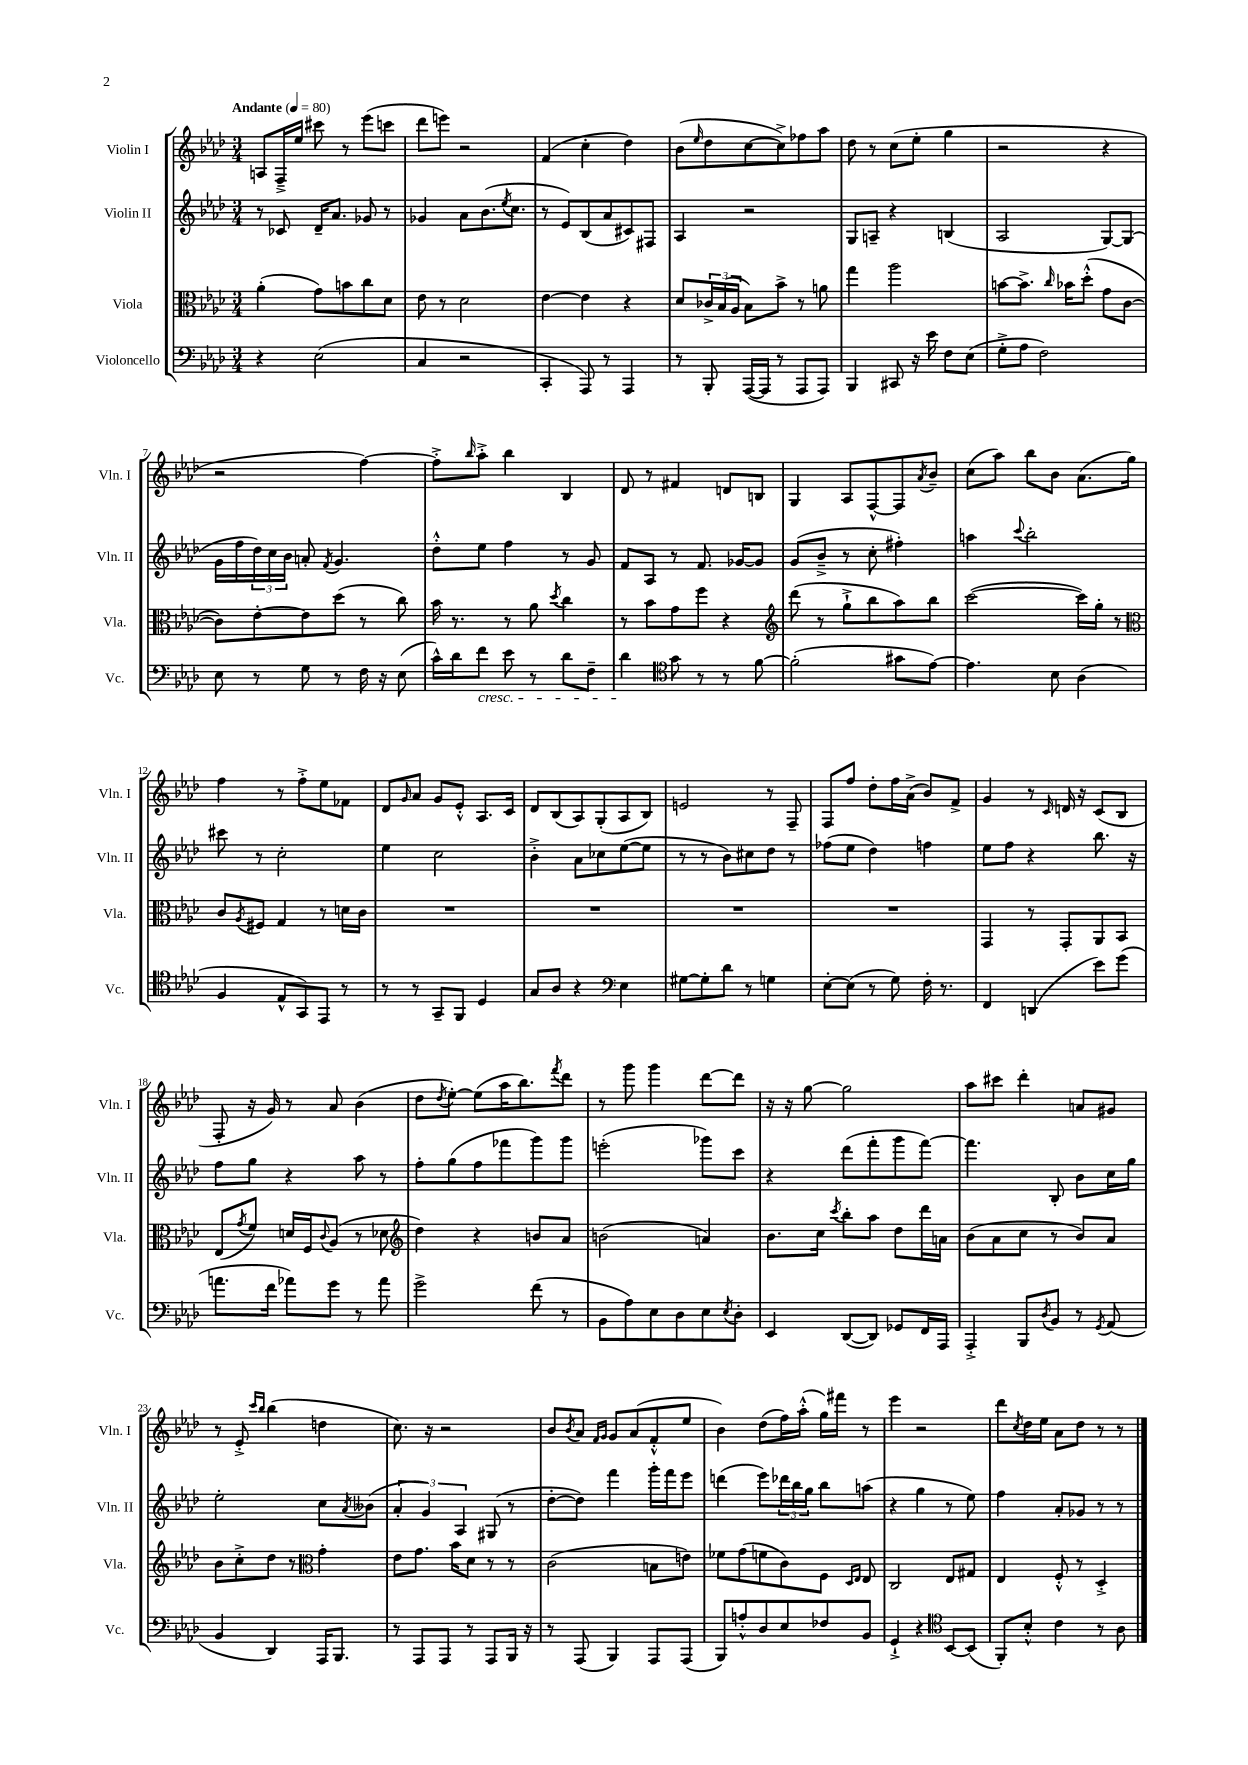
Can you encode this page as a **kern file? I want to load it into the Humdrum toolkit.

**kern	**kern	**kern	**kern
*staff4	*staff3	*staff2	*staff1
*clefF4	*clefC3	*clefG2	*clefG2
*k[b-e-a-d-]	*k[b-e-a-d-]	*k[b-e-a-d-]	*k[b-e-a-d-]
*M3/4	*M3/4	*M3/4	*M3/4
*MM80	*MM80	*MM80	*MM80
4r	(4a-'\	8r	8A/L
.	.	8c-/	16F~^/L
.	.	.	16ee-/JJ
(2E-\	8g\L)	16d-~/LK	8ccc#\
.	.	8.a-/J	.
.	8b\	.	8r
.	8cc\	8g-/	(8eee-\L
.	8d-\J	8r	8ccc\J
=	=	=	=
4C/	8e-\	4g-/	8ddd-\L
.	8r	.	8eee\J)
2r	2d-\	8a-\L	2r
.	.	(8.b-\	.
.	.	8qee-/	.
.	.	8.cc\J	.
=	=	=	=
4CC'/	[4e-\	8r	(4f/
.	.	8e-/L)	.
8AAA-/)	4e-\]	(8B-/	4cc'\
8r	.	8a-/	.
4AAA-/	4r	8c#/)	4dd-\)
.	.	8F#/J	.
=	=	=	=
8r	8d-/L	4A-/	(8b-\L
.	.	.	16qqee-/
8BBB-'/	24c-^/L	.	8dd-\
.	(24B-/	.	.
.	24A-/JJ	.	.
([16AAA-/LL	8B-\L)	2r	[8cc\
16AAA-/]JJ	.	.	.
8r	8b-^\J	.	8cc^\])
8AAA-/L	8r	.	8ff-\
8AAA-/J)	8a\	.	8aa-\J
=	=	=	=
4BBB-/	4gg\	8G/L	8dd-\
.	.	8A~/J	8r
8CC#/	2aa-\	4r	(8cc\L
16r	.	.	8ee-'\J
16e-\	.	.	.
8F\L	.	(4B/	4gg\
(8E-\J	.	.	.
=	=	=	=
8G'^\L	[8b\L	2A-/	2r
8A-\J	8.b^\]J	.	.
2F\)	.	.	.
.	16qqcc/	.	.
.	16b-\LK	.	.
.	(8dd-'^^\J	.	.
.	8g\L	[8G/L)	4r
.	[8c\J	(8G/]J	.
=	=	=	=
8E-\	8c\]L)	16g\LL	2r
.	.	16ff\	.
8r	[8e-'\	24dd-\)	.
.	.	24cc\	.
.	.	24b-\JJ	.
8G\	8e-\]	8a'/	.
.	.	8qf/	.
8r	(8dd-\J	4.g/	.
16F\	8r	.	[4ff\)
16r	.	.	.
(8E-\	8cc\)	.	.
=	=	=	=
16c^^\LL)	16b-\	8dd-'^^\L	8ff'^\]L
16d-\J	8.r	.	.
.	.	.	16qqbb-/
8f\J	.	8ee-\J	8aa-'^\J
8e-\	8r	4ff\	4bb-\
8r	8a-\	.	.
.	8qdd-/	.	.
8d-\L	4cc\	8r	4B-/
8F~\J	.	8g/	.
=	=	=	=
4d-\	8r	8f/L	8d-/
.	8b-\L	8A-/J	8r
*clefC4	*	*	*
8g\	8g\	8r	4f#/
8r	8ff\J	8.f/	.
8r	4r	.	8d/L
.	.	[16g-/LK	.
[8f\	.	8g-/]J	8B/J
=	=	=	=
*	*clefG2	*	*
(2f'\]	(8ddd-\	(8g/L	4G/
.	8r	8b-~^/J	.
.	8gg`^\L	8r	8A-/L
.	8bb-\	8cc'\	[8F^^/
8g#\L	8aa-\)	4ff#'\)	8F/]
.	.	.	8qa-/
[8e-\J)	8bb-\J	.	8b-~/J
=	=	=	=
4.e-\]	([2ccc\	4aa\	(8cc\L
.	.	.	8aa-\J)
.	.	8qqccc/	.
.	.	2bb-'\	8bb-\L
8B-\	.	.	8b-\J
(4A-\	16ccc\]LL)	.	(8.a-\L
.	16gg'\JJ	.	.
.	8r	.	.
.	.	.	16gg\Jk)
=	=	=	=
*	*clefC3	*	*
4F/	8c/L	8ccc#\	4ff\
.	8qA-/	.	.
.	8F#/J	8r	.
8E-^^/L	4G/	2cc'\	8r
8GG/)	.	.	8ff'^\L
8EE-/J	8r	.	8ee-\
8r	16d\LL	.	8f-\J
.	16c\JJ	.	.
=	=	=	=
8r	2.r	4ee-\	8d-/L
.	.	.	16qqg/
8r	.	.	8a-/J
8GG~/L	.	2cc\	8g/L
8FF/J	.	.	8e-'^^/J
4D-/	.	.	8.A-/L
.	.	.	16c/Jk
=	=	=	=
8G/L	2.r	4b-'^\	8d-/L
8A-/J	.	.	(8B-/
4r	.	8a-\L	8A-/)
.	.	8cc-\	(8G'/
*clefF4	*	*	*
4E-\	.	([8ee-\	8A-/
.	.	8ee-\]J	8B-/J)
=	=	=	=
[8G#\L	2.r	8r	2e/
8G#'\]	.	8r	.
8d-\J	.	8b-\L)	.
8r	.	8cc#\	.
4G\	.	8dd-\J	8r
.	.	8r	8F~/
=	=	=	=
[8E-'\L	2.r	(8ff-\L	8F/L
(8E-\]J	.	8ee-\J	8ff/J
8r	.	4dd-\)	8dd-'\L
8G\)	.	.	16ff\L
.	.	.	(16a-^\JJ
16F'\	.	4ff\	8b-/L)
8.r	.	.	.
.	.	.	8f^/J
=	=	=	=
4FF/	4GG/	8ee-\L	4g/
.	.	8ff\J	.
(4DD/	8r	4r	8r
.	.	.	16qqc/
.	8GG'/L	.	16d/
.	.	.	16r
8e-\L)	8AA-/	8.bb-\	(8c/L
(8g\J	8BB-/J	.	8B-/J
.	.	16r	.
=	=	=	=
8.a\L	(8E-/L	8ff\L	8F'/
.	8qg/	.	.
.	8f/J)	8gg\J	16r
16f\Jk	.	.	16g/)
8a-\L)	16d/LL	4r	8r
.	16F/J	.	.
.	8qqc/	.	.
8g\J	(8A-/J	.	8a-/
8r	8r	8aa-\	(4b-\
8a-\	8d-\	8r	.
=	=	=	=
*	*clefG2	*	*
2g^\	4dd-\)	8ff'\L	8dd-\L
.	.	.	8qdd-/
.	.	(8gg\	[8ee-'\J)
.	4r	8ff\	(8ee-\]L
.	.	8fff-\	16aa-\K
.	.	.	8.bb-\)
(8f\	8b/L	8ggg\)	.
.	.	.	8qfff/
8r	8a-/J	8ggg\J	8ddd-\J
=	=	=	=
8BB-\L	(2b\	(2eee'\	8r
8A-\)	.	.	8ggg\
8E-\	.	.	4ggg\
8D-\	.	.	.
8E-\	4a/)	8ggg-\L)	[8ddd-\L
8qE-/	.	.	.
8D-'\J	.	8ccc\J	8ddd-\]J
=	=	=	=
4EE-/	8.b-\L	4r	16r
.	.	.	16r
.	.	.	[8gg\
.	16cc\Jk	.	.
.	8qccc/	.	.
([8DD-/L	8bb-'\L	(8ddd-\L	2gg\]
8DD-/]J)	8aa-\J	8fff'\	.
8GG-/L	8dd-\L	8ggg\	.
16FF/L	16ddd-\L	[8fff\J)	.
16AAA-/JJ	16a\JJ	.	.
=	=	=	=
4AAA-'^/	(8b-\L	4.fff\]	8aa-\L
.	8a-\	.	8ccc#\J
8BBB-/L	8cc\J	.	4ddd-'\
8qD-/	.	.	.
8BB-/J	8r	8B-'/	.
8r	8b-/L)	8b-\L	8a/L
8qGG/	.	.	.
(8AA-/	8a-/J	16cc\L	8g#/J
.	.	16gg\JJ	.
=	=	=	=
4BB-/	8b-\L	2ee-'\	8r
.	8cc'^\	.	8e-'^/
.	.	.	16qqccc/LL
.	.	.	16qqbb-/JJ
4DD-/)	8dd-\J	.	(4bb-\
.	8r	.	.
*	*clefC3	*	*
16AAA-/LK	4g'\	8cc\L	4dd\
8.BBB-/J	.	.	.
.	.	8qa-/	.
.	.	(8b--\J	.
=	=	=	=
8r	8e-\L	6a-'/	8.cc\)
8AAA-/L	8.g\J	.	.
.	.	6g/)	.
.	.	.	16r
8AAA-/J	.	.	2r
.	16b-\LK	.	.
.	.	6A-/	.
8r	8d-\J	.	.
8AAA-/L	8r	(8G#/	.
16BBB-/Jk	8r	8r	.
16r	.	.	.
=	=	=	=
8r	(2c\	[8dd-'\L	8b-/L
.	.	.	8qb-/
(8AAA-/	.	8dd-\]J)	8a-/J
.	.	.	16qqf/LL
.	.	.	16qqg/JJ
4BBB-/)	.	4fff\	8g/L
.	.	.	(8a-/
8AAA-/L	8B\L	16ggg'\LL	8f'^^/
.	.	16fff\J	.
(8AAA-/J	8e\J)	8eee-\J	8ee-/J
=	=	=	=
8BBB-/L)	8f-\L	(4ddd\	4b-\)
8A'^^/	(8g\	.	.
8D-/	8f\	8eee-\L)	(8dd-\L
8E-/	8c\)	24ddd-\L	16ff\L)
.	.	24bb-\	.
.	.	.	(16aa-'^^\JJ
.	.	24gg\JJ	.
8F-/	8F\J	8bb-\L	16gg\LL)
.	.	.	16fff#\JJ
.	16qqD-/LL	.	.
.	16qqE-/JJ	.	.
8BB-/J	8E-/	(8aa\J	8r
=	=	=	=
4GG`^/	2C/	4r	4eee-\
4r	.	4gg\	2r
*clefC4	*	*	*
[8BB-/L	8E-/L	8r	.
(8BB-/]J	8G#/J	8ee-\)	.
=	=	=	=
8FF'/L)	4E-/	4ff\	8ddd-\L
.	.	.	8qcc/
8B-'^^/J	.	.	16dd-\L
.	.	.	16ee-\JJ
4c\	8F'^^/	8a-'/L	8a-\L
.	8r	8g-/J	8dd-\J
8r	4D-'^/	8r	8r
8A-\	.	8r	8r
==	==	==	==
*-	*-	*-	*-
